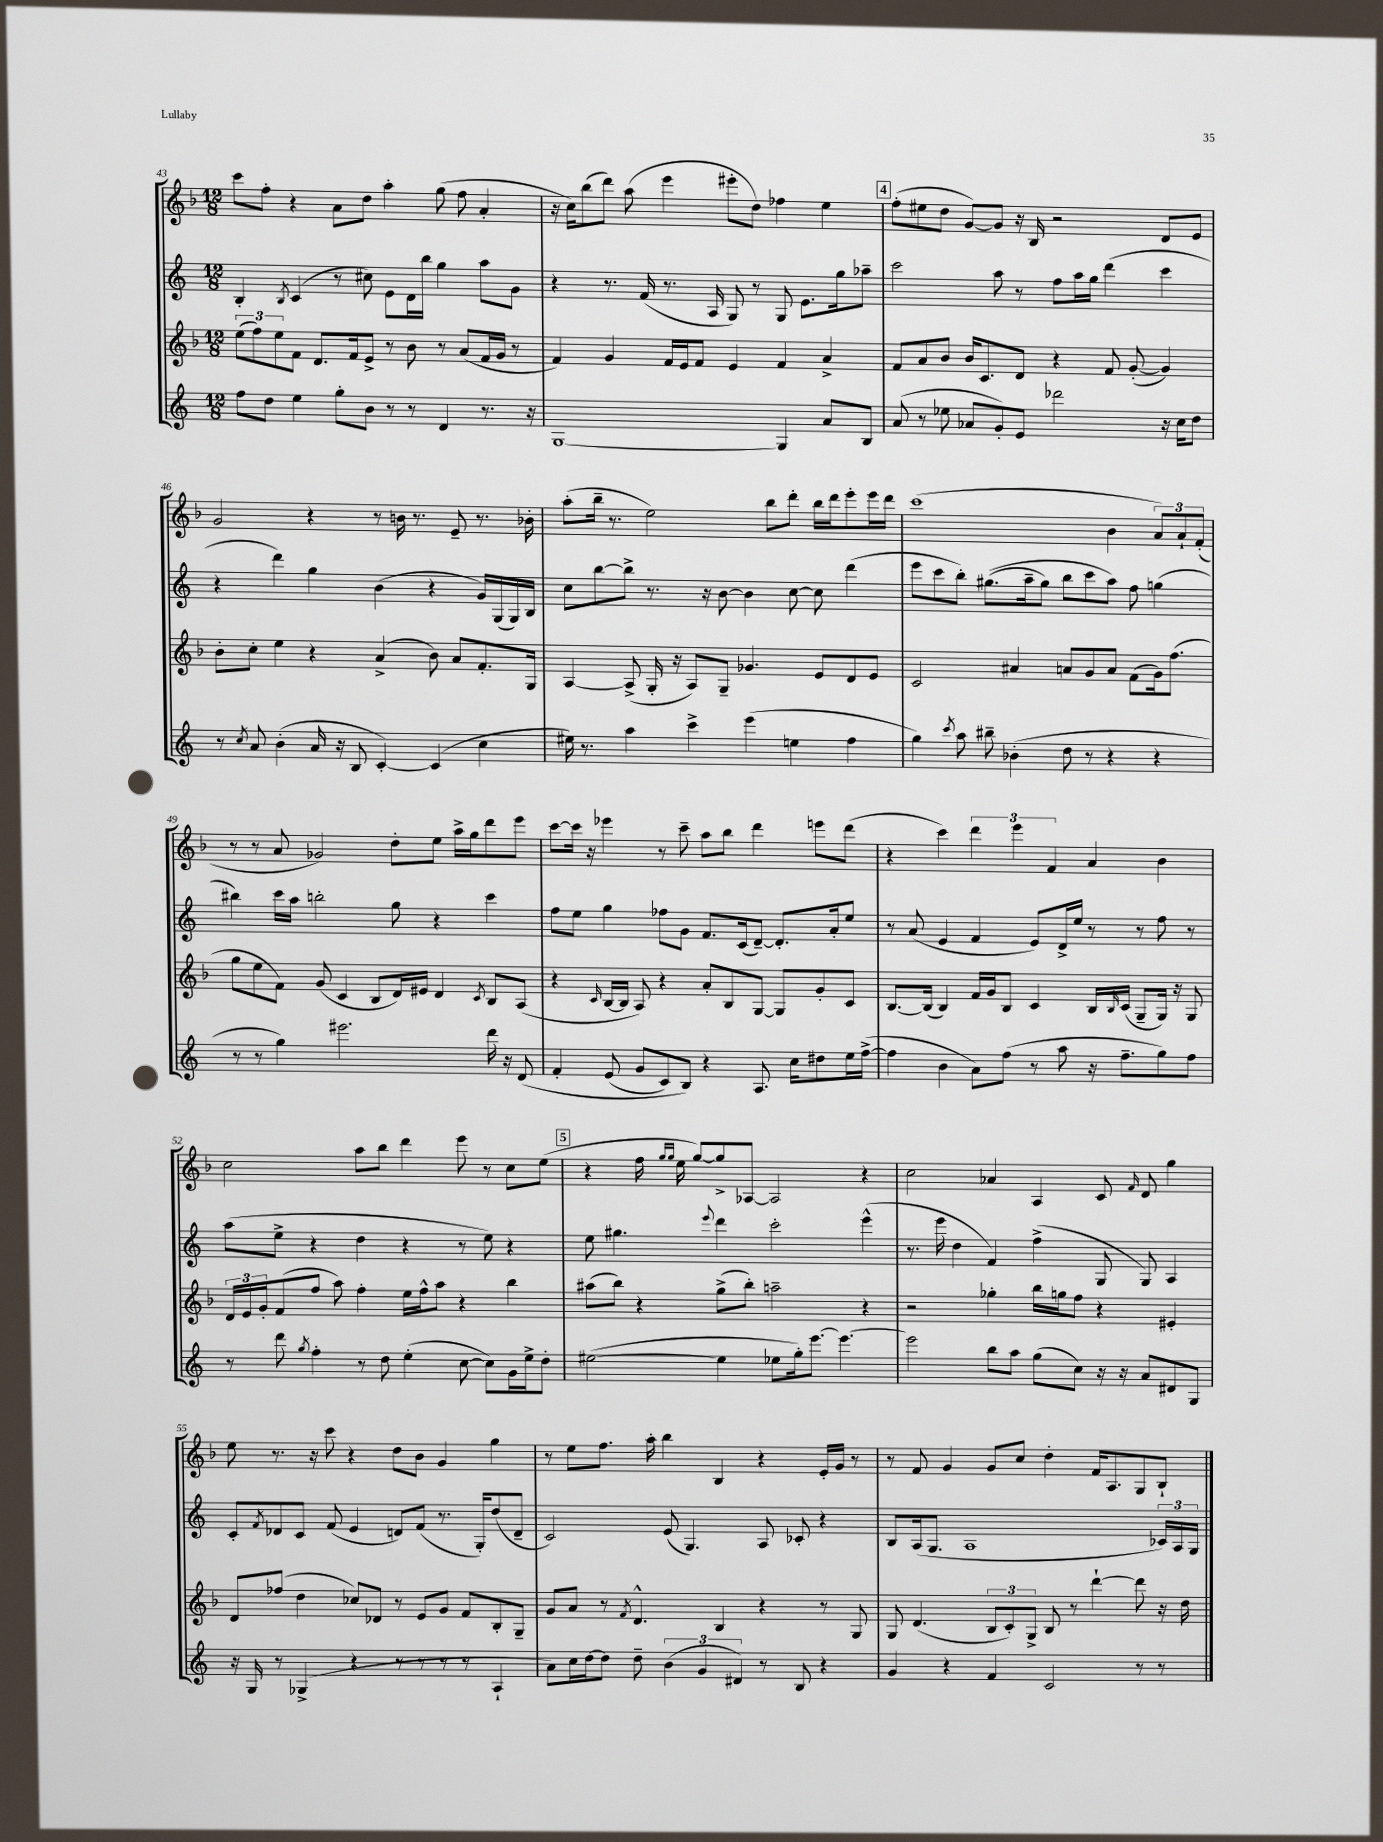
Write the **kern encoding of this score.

**kern	**kern	**kern	**kern
*staff4	*staff3	*staff2	*staff1
*clefG2	*clefG2	*clefG2	*clefG2
*k[]	*k[b-]	*k[]	*k[b-]
*M12/8	*M12/8	*M12/8	*M12/8
8ff	(12ee	4B'	8ccc
.	12ff)	.	.
8dd	.	.	8ff'
.	12ee	.	.
.	.	8qB	.
4ee	8f	(4c	4r
.	8.d	.	.
8gg'	.	8r	8a
.	16f	.	.
8b	8e^	8cc#)	8dd
8r	8r	8e	4aa'
8r	8b-	16d	.
.	.	16bb	.
4d	8r	4gg	(8gg
.	(8a	.	8ff
8.r	16f	8aa	4a'
.	16g	.	.
.	8r	8g	.
16r	.	.	.
=	=	=	=
[1G	4f)	4r	16r
.	.	.	16cc)
.	.	.	(8bb-
.	4g	8.r	8ddd)
.	.	.	(8aa
.	.	(16f	.
.	16f	8.r	4eee
.	16e	.	.
.	8f	.	.
.	.	16A	.
.	4e	8G)	8eee#'
.	.	8r	8dd)
4G]	4f	8G	4ff-
.	.	8.e	.
8a	4a^	.	4ee
.	.	16gg	.
8B	.	8aa-~	.
=	=	=	=
(8a	8f	2ccc	(8ff'
8r	8a	.	8ee#
8ee-	8b-	.	8dd
8a-	16b-	.	[8g)
.	8.c	.	.
8g')	.	8aa	8g]
8e	8d	8r	16r
.	.	.	16B-
2ddd-	4r	8ff	2r
.	.	16aa	.
.	.	16gg	.
.	8f	(4ddd	.
.	([8g'	.	.
16r	4g])	4ccc	8d
16cc	.	.	.
8dd	.	.	8e
=	=	=	=
8r	8b-'	4r	2g
8qcc	.	.	.
8a	8cc'	.	.
(4b'	4ee	4ddd)	.
16a	4r	4gg	4r
16r	.	.	.
8B	.	.	.
[4c')	(4a^	(4b	8r
.	.	.	16b
.	.	.	8.r
(4c]	8b-)	4r	.
.	8a	.	8e~
4cc	8.f'	16g)	8.r
.	.	(16G	.
.	.	16G)	.
.	16G	16B	16b-'
=	=	=	=
16ee#)	[4A	8cc	(8aa'
8.r	.	.	.
.	.	[8bb	16bb-~
.	.	.	8.r
4aa	(8A^]	8bb^]	.
.	16G'	8.r	2ee)
.	16r	.	.
4ccc^	8A)	.	.
.	.	16r	.
.	8G~	[8b	.
(4eee	4.g-	4b]	.
.	.	.	8bb-
4ee	.	[8cc	8ddd'
.	8e	8cc]	16bb-
.	.	.	16ddd
4ff	8d	(4ddd	8eee'
.	8e	.	16eee
.	.	.	16ddd
=	=	=	=
4gg)	2c	8eee	(1ccc
.	.	8ccc	.
8qccc	.	.	.
8aa	.	8bb')	.
8bb#~	.	&((8.gg#	.
(4b-'	4a#	.	.
.	.	16aa~	.
.	.	8gg#)	.
8dd	8a	8bb	.
8r	8g	8ccc	.
4r	8a	8aa&)	4b-
.	(8f	8ff	.
4r	16g)	(4gg	12a)
.	(8.ff	.	.
.	.	.	12a`
.	.	.	(12f'
=	=	=	=
8r	8gg	4bb#)	8r
8r	8ee	.	8r
4gg)	8f)	16ccc	8a
.	.	16aa	.
.	(8g	2bb'	2g-)
2.eee#	4c	.	.
.	8B-	.	.
.	16d)	8gg	8dd'
.	16e#	.	.
.	4d	4r	8ee
.	.	.	16aa^
.	.	.	16gg
.	8qc	.	.
16ddd	8B-	4ccc	8ddd
16r	.	.	.
&(8d	(8A	.	8eee
=	=	=	=
4f'	4r	8ff	[8ccc
.	.	8ee	16ccc]
.	.	.	16r
.	16qqc	.	.
(8e	[16B-	4gg	4eee-
.	16B-]	.	.
8g	8A)	.	.
8c)	4r	8ff-	8r
8B&)	.	8g	8ccc~
4r	8a'	8.f	8aa
.	8B-	.	8bb-
.	.	(16c	.
8.A	[8G	[8d~)	4ddd
.	8G]	8.d']	.
16cc	.	.	.
8dd#	8g'	.	8eee
.	.	16a'	.
16ee	8c	8ee	(8ddd
([16ff^	.	.	.
=	=	=	=
4ff]	[8.B-	8r	4r
.	.	(8a	.
.	(16B-]	.	.
4b	4B-)	4e	4ccc)
8a)	16f	4f	6ddd
.	16g	.	.
(8ff	8B-	.	.
.	.	.	6eee
8r	4c	8e)	.
.	.	.	6f
8aa	.	16d^	.
.	.	16ee	.
16r	16B-	8r	4a
.	16qqB-	.	.
8.ff~	(16c	.	.
.	8G~	8r	.
8gg)	16G)	8ff	4b-
.	16r	.	.
8ff	8G	8r	.
=	=	=	=
8r	24d	(8aa	2cc
.	24e	.	.
.	24g'	.	.
8ddd	(8f	8ee^	.
8qgg	.	.	.
4ff'	8ff	4r	.
.	8aa)	.	.
8r	4ff'	4dd	8aa
8dd	.	.	8bb-
(4ee'	16ee	4r	4ddd
.	16ff^^	.	.
.	8aa	.	.
[8cc	4r	8r	8eee
8cc])	.	8ee)	8r
16g	4bb-	4r	8cc
16ee^	.	.	.
8dd'	.	.	(8ee
=	=	=	=
([2ee#	(8aa#	8ee	4r
.	8bb-)	4.gg#	.
.	4r	.	16ff
.	.	.	16qqgg
.	.	.	16qqgg
.	.	.	16ee
.	.	.	[8gg)
.	.	8qqeee	.
4ee#]	(8gg^	4ddd	8gg^]
.	8bb-')	.	[8A-
8ee-	2aa~	2ccc'	2A-]
16gg')	.	.	.
[8.eee	.	.	.
4.eee_	.	.	.
.	4r	(4eee^^	4r
=	=	=	=
2eee]	2r	8.r	2cc
.	.	16eee	.
.	.	4dd	.
8bb	4gg-'	4f)	4a-
8aa	.	.	.
(8gg	16bb-	(4ff^	4A
.	16gg	.	.
8cc)	8ff	.	.
16r	4r	8G	8c
16r	.	.	.
.	.	.	16qqf
8a	.	8G)	8d
8d#	4e#'	4A	4gg
8G	.	.	.
=	=	=	=
16r	8d	8c'	8ee
16G	.	.	.
.	.	8qf	.
8r	(8ff-	8d-	8.r
(4G-^	4dd	8c	.
.	.	.	16r
.	.	(8f	8ccc
4r	8cc-)	4e	4r
.	8d-	.	.
8r	8r	8d)	8dd
8r	8e	(8f	8b-
8r	8g	8.r	4g
8r	8f	.	.
.	.	16G')	.
4A`	8B-'	(8dd	4gg
.	8G~	8d~	.
=	=	=	=
8a)	8g	2c)	8r
16cc	8a	.	8ee
[16dd	.	.	.
8dd]	8r	.	8.ff
.	8qf	.	.
8dd~	4.d^^	.	.
.	.	.	16aa'
(6b	.	(8e	4bb-
.	.	4.G)	.
6g	.	.	.
.	4B-	.	4B-
6d#)	.	.	.
8r	4r	8A	4r
8B	.	8c-'	.
4r	8r	4r	16e'
.	.	.	16g
.	8G	.	8r
=	=	=	=
4g	8G	8B	8r
.	(4.d	(16A	8f
.	.	8.G	.
4r	.	.	4g
.	.	1A	.
4f	12B-	.	8g
.	12c')	.	.
.	.	.	8cc
.	12G^	.	.
2c	8B-	.	4dd'
.	8r	.	.
.	[4ddd`	.	16f
.	.	.	8.A
8r	8ddd]	.	8G
8r	16r	24c-)	8B-`
.	.	24A	.
.	16dd	.	.
.	.	24G	.
==	==	==	==
*-	*-	*-	*-
